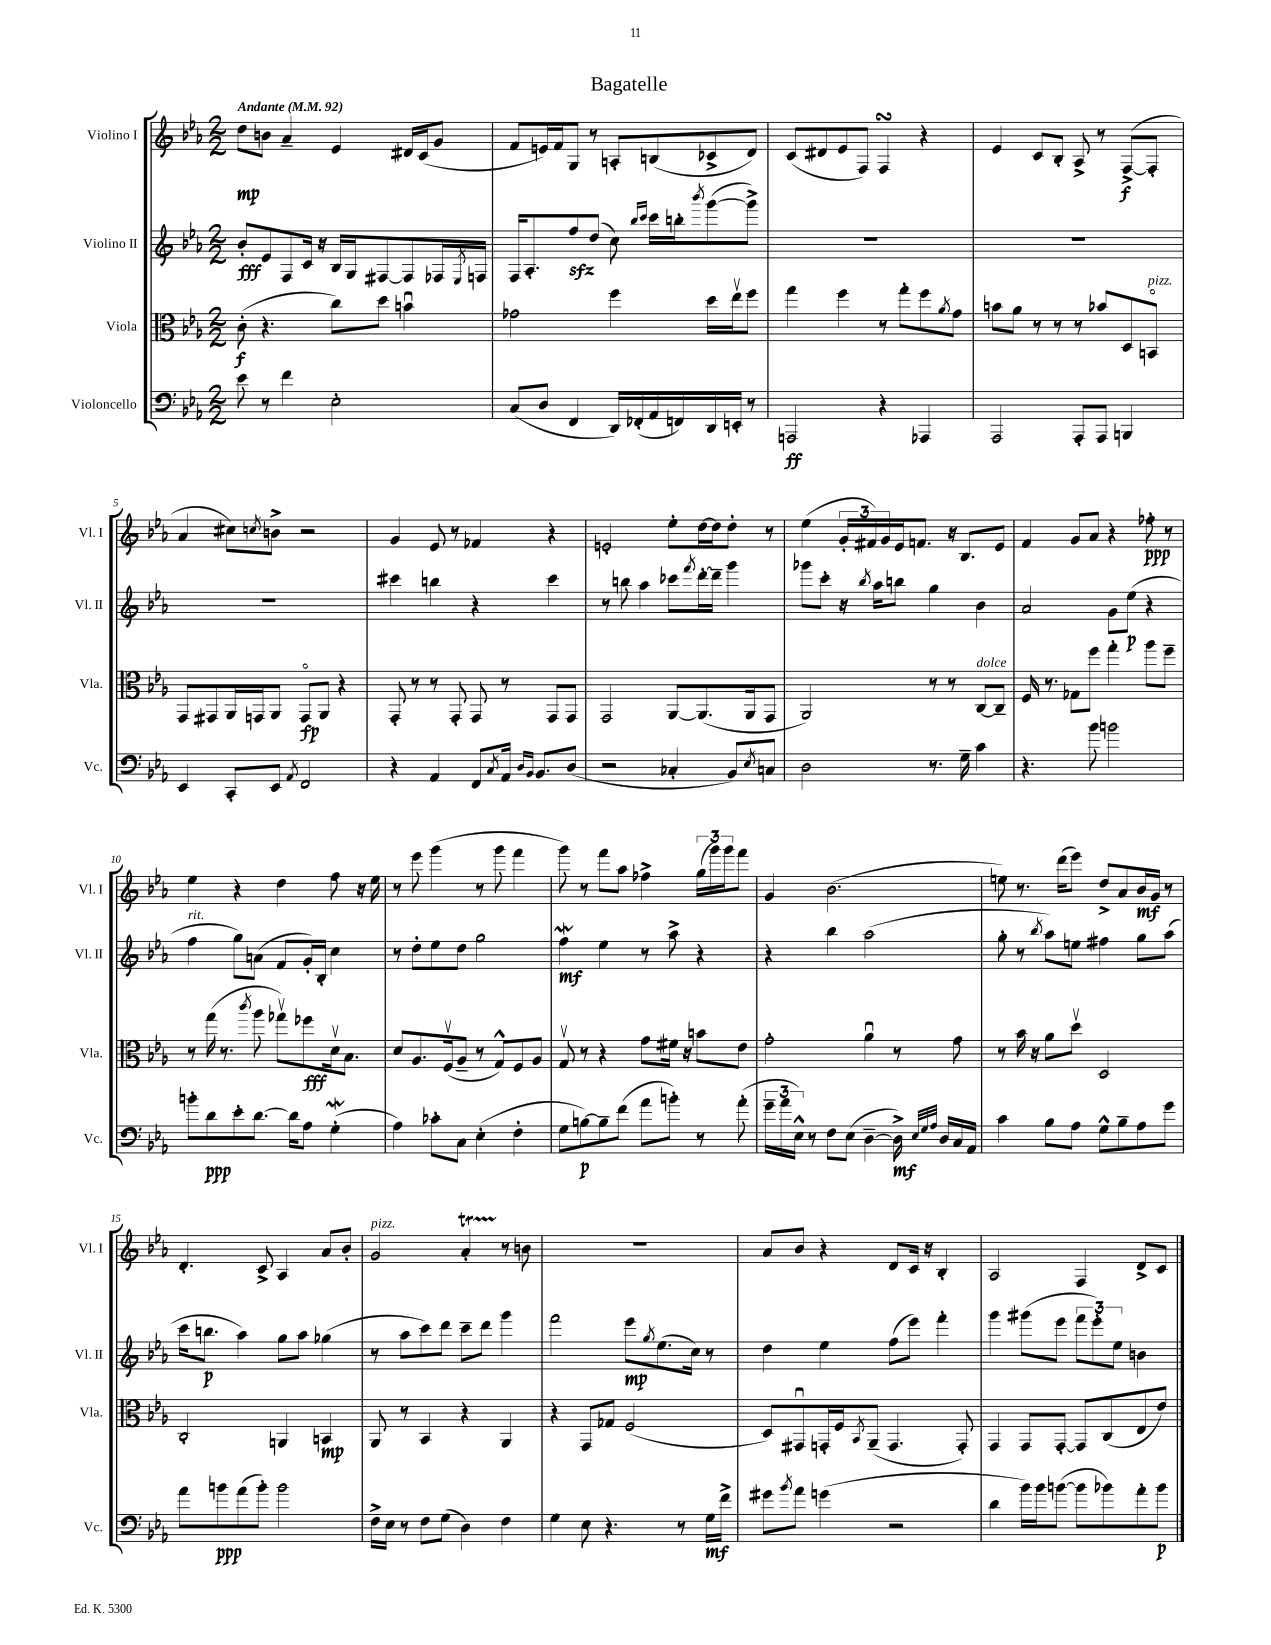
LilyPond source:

\header { title = "Bagatelle" }
<<
\new StaffGroup <<
\new Staff = "s0" \with { instrumentName = "Violino I" shortInstrumentName = "Vl. I" } {
    \clef treble \key ees \major \numericTimeSignature \time 2/2 \tempo "Andante" 4 = 92
    d''8\mp b'8 aes'4-- ees'4 dis'16 c'16( g'8 |
    f'8 e'16) f'16 g8 r8 a8-. b8( ces'8-> d'8) |
    c'8( dis'8 ees'8 f8) f4\turn r4 |
    ees'4 c'8 bes8-. aes8-> r8 f8~->\f( f8-. |
    aes'4 cis''8) \acciaccatura { c''8 } b'8-> r2 |
    g'4 ees'8 r8 fes'4 r4 |
    e'2-. ees''8-. d''16~ d''16 d''8-. r8 |
    ees''4( \tuplet 3/2 { g'16-. fis'16) g'16 } ees'16 f'8. r16 bes8. ees'8 |
    f'4 g'8 aes'8 r4 fes''8-.\ppp r8 |
    ees''4 r4 d''4 f''8 r16 ees''16 |
    r8 ees'''8 g'''4( r8 g'''8 f'''4 |
    g'''8) r8 f'''8 aes''8 fes''4-> \tuplet 3/2 { g''16( g'''16) g'''16 } f'''8 |
    g'4 bes'2.( |
    e''8) r8. d'''16( ees'''8) d''8-> aes'8 bes'16\mf g'16 r8 |
    d'4.-. c'8-> aes4 aes'8 bes'8-. |
    g'2^\markup { \italic "pizz." } aes'4-.\startTrillSpan r8\stopTrillSpan b'8 |
    R1 |
    aes'8 bes'8 r4 d'8 c'16 r16 bes4-. |
    aes2 f4 d'8-> c'8 \bar "|." |
}
\new Staff = "s1" \with { instrumentName = "Violino II" shortInstrumentName = "Vl. II" } {
    \clef treble \key ees \major \numericTimeSignature \time 2/2
    bes'8-.\fff ees'8 f8 c'16 r16 bes16 g16 fis8~ fis8 fes16 \acciaccatura { ees8 } f16 |
    f16 aes8.-. f''8\sfz d''8( c''8) \grace { bes''16 c'''16 } c'''16 b''16-. \acciaccatura { bes'''8 } g'''8~( g'''8->) |
    R1 |
    R1 |
    R1 |
    cis'''4 b''4 r4 cis'''4 |
    r8 b''8 aes''4 ces'''8 \acciaccatura { f'''8 } d'''16~-. d'''16-- g'''4 |
    ges'''8 c'''8-. r16 \acciaccatura { bes''8 } aes''16 b''8 g''4 bes'4 |
    aes'2 g'8 ees''8\p( r4 |
    f''4^\markup { \italic "rit." } g''8) a'8( f'8 g'16-.) bes16-. c''4 |
    r8 d''8-. ees''8 d''8 g''2 |
    f''4\mordent\mf ees''4 r8 aes''8-> r4 |
    r4 bes''4 aes''2( |
    g''8-. r8 \acciaccatura { bes''8 } aes''8) e''8 fis''4 g''8 aes''8( |
    c'''16 b''8.\p aes''4) g''8 aes''8 ges''4( |
    r8 aes''8 c'''8) d'''8 c'''8-- d'''8 g'''4 |
    f'''2 ees'''8\mp \acciaccatura { g''8 } ees''8.( c''16) r8 |
    d''4 ees''4 f''8( ees'''8) f'''4-. |
    g'''4 gis'''8( ees'''8 \tuplet 3/2 { f'''8 ees'''8-.) ees''8 } b'4 \bar "|." |
}
\new Staff = "s2" \with { instrumentName = "Viola" shortInstrumentName = "Vla." } {
    \clef alto \key ees \major \numericTimeSignature \time 2/2
    c'8-.\f( r4. c''8) d''8 b'4\downbow |
    ges'2 f''4 d''16 ees''16\upbow f''8 |
    g''4 f''4 r8 g''8-. f''8 \acciaccatura { aes'8 } g'8 |
    b'8 aes'8 r8 r8 r8 bes'8 d8 b,8\flageolet^\markup { \italic "pizz." } |
    g,8 gis,8 aes,16 g,16 aes,8 g,8\flageolet\fp aes,8 r4 |
    g,8-. r8 r8 g,8-. g,8 r8 g,8 g,8 |
    g,2 aes,8~ aes,8.( aes,16 g,8 |
    aes,2) r8 r8 c8~^\markup { \italic "dolce" } c8-- |
    f16 r8. ges8 f''8 g''4-. aes''8 f''8-- |
    r8 g''16( r8. \acciaccatura { c'''8 } aes''8 ges''8\upbow) fes''8\fff d'16\upbow bes8. |
    d'8 aes8. f16\upbow( aes8-- r8 g8-^) f8 aes8 |
    g8\upbow r8 r4 g'8 fis'16 r16 b'8 ees'8 |
    g'2-. aes'4\downbow r8 g'8 |
    r8 bes'16 r16 aes'8 d''8\upbow d2 |
    c2-. a,4 b,4\mp |
    aes,8 r8 bes,4 r4 aes,4 |
    r4 g,8 ges8 f2( |
    d8) gis,8\downbow g,16-. f16 \acciaccatura { bes,8 } aes,8--( g,4. g,8-.) |
    g,4 g,8 g,8~-. g,8 c8( ees8 ees'8) \bar "|." |
}
\new Staff = "s3" \with { instrumentName = "Violoncello" shortInstrumentName = "Vc." } {
    \clef bass \key ees \major \numericTimeSignature \time 2/2
    ees'8 r8 f'4 ees2-. |
    c8( d8 f,4 d,16) fes,16-.( aes,16 f,16) d,16 e,16-. r8 |
    a,,2\ff r4 aes,,4 |
    aes,,2 aes,,8-. aes,,8 b,,4 |
    ees,4 c,8-. ees,8 \acciaccatura { aes,8 } f,2 |
    r4 aes,4 f,8 \acciaccatura { c8 } aes,16 \grace { d16 bes,16 } bes,8. d8( |
    r2 ces4-. bes,8) \acciaccatura { ees8 } c8 |
    d2 r8. g16-- c'4 |
    r4. bes'8 b'2 |
    b'8-. d'8\ppp ees'8-. d'8.~ d'16 aes8 g4-.\mordent( |
    aes4) ces'8-. c8 ees4-.( f4-. |
    g8 b8~\p) b8-- f'8( aes'8 b'8-.) r8 aes'8-.( |
    \tuplet 3/2 { g'16-- aes'16 ees16-^) } r8 f8 ees8( d4~-- d16->\mf) \grace { ees32 g32 aes32 } d16 c16 aes,16 |
    c'4 bes8 aes8 g8-^ bes8-- aes8 g'8 |
    aes'8 b'8\ppp aes'8( b'8-.) b'2 |
    f16-> ees16 r8 f8 g8( d4) f4 |
    g4 ees8 r4. r8 g16\mf f'16-> |
    gis'8 \acciaccatura { bes'8 } aes'8 g'4( r2 |
    d'4 bes'16) bes'16 b'8~( b'8 bes'8) aes'8-. bes'8\p \bar "|." |
}
>>
>>
